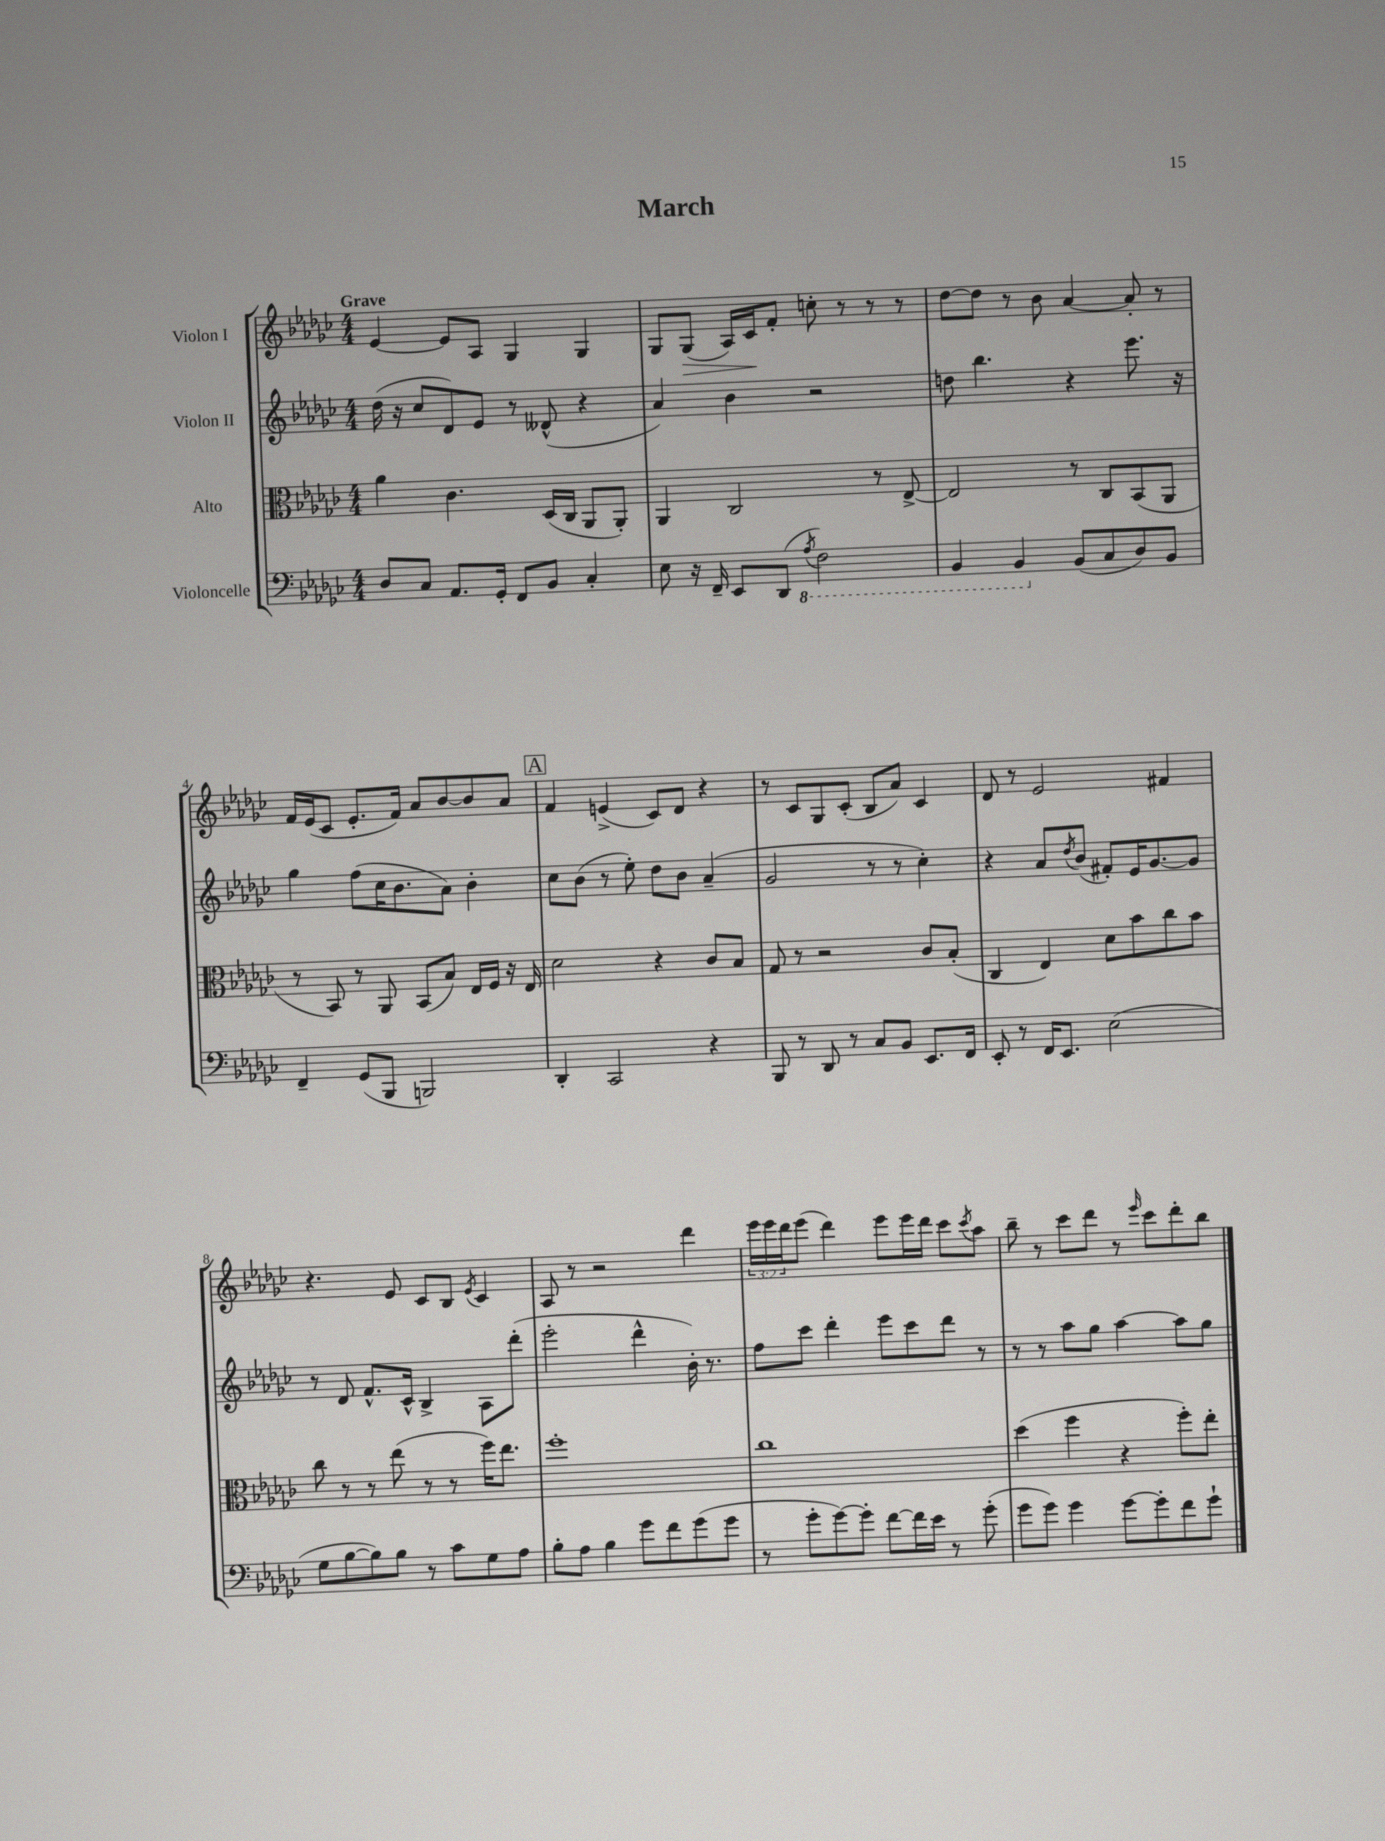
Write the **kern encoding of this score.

**kern	**kern	**kern	**kern
*staff4	*staff3	*staff2	*staff1
*clefF4	*clefC3	*clefG2	*clefG2
*k[b-e-a-d-g-c-]	*k[b-e-a-d-g-c-]	*k[b-e-a-d-g-c-]	*k[b-e-a-d-g-c-]
*M4/4	*M4/4	*M4/4	*M4/4
8D-	4a-	(16dd-	[4e-
.	.	16r	.
8C-	.	8cc-	.
8.AA-	4.c-	8d-)	8e-]
.	.	8e-	8A-
16GG-'	.	.	.
8FF	.	8r	4G-
8BB-	(16D-	(8d--^^	.
.	16C-	.	.
4C-'	8AA-	4r	4G-
.	8AA-')	.	.
=	=	=	=
8E-	4AA-	4a-)	8G-
16r	.	.	(8G-
16FF~	.	.	.
8EE-	2C-	4b-	16A-)
.	.	.	16c-
(8DD-	.	.	8f'
8qAA-	.	.	.
2FF)	.	2r	8cc'
.	.	.	8r
.	8r	.	8r
.	[8E-^	.	8r
=	=	=	=
4BBB-	2E-]	8dd	[8dd-
.	.	4.bb-	8dd-]
4BBB-	.	.	8r
.	.	.	8b-
(8BB-	8r	4r	[4a-
8C-	8C-	.	.
8D-)	(8BB-	8.eee-	8a-']
8BB-	8AA-	.	8r
.	.	16r	.
=	=	=	=
4FF~	8r	4gg-	16f
.	.	.	(16e-
.	8BB-)	.	8c-
(8GG-	8r	(8ff	8.e-'
8BBB-	8AA-	16cc-	.
.	.	8.b-	16f)
2BBB)	(8BB-	.	8a-
.	8B-)	8a-)	[8b-
.	16E-	4b-'	8b-]
.	16F	.	.
.	16r	.	8a-
.	16E-	.	.
=	=	=	=
4DD-'	2d-	8cc-	4f
.	.	(8b-	.
2CC-	.	8r	(4e^
.	.	8ee-')	.
.	4r	8dd-	8c-)
.	.	8b-	8d-
4r	8c-	(4a-~	4r
.	8B-	.	.
=	=	=	=
8BBB-	8G-	2g-	8r
8r	8r	.	8c-
8DD-	2r	.	8G-
8r	.	.	(8c-'
8C-	.	8r	8B-
8BB-	.	8r	8a-)
8.EE-	8c-	4cc-')	4c-
.	(8B-'	.	.
16FF	.	.	.
=	=	=	=
8EE-'	4C-	4r	8d-
8r	.	.	8r
16FF	4E-)	8a-	2e-
8.EE-	.	.	.
.	.	8qdd-	.
.	.	(8b-	.
(2E-	8d-	8f#')	.
.	8b-	16e-	.
.	.	[8.g-	.
.	8cc-	.	4f#
.	8b-	8g-]	.
=	=	=	=
8G-	8cc-	8r	4.r
[8B-	8r	8d-	.
8B-])	8r	8.f^^	.
8B-	(8ee-	.	8e-
.	.	16c-^^	.
8r	8r	4B-^	8c-
8c-	8r	.	8B-
.	.	.	8qe-
8G-	16ff)	8A-	4c-
.	8.ee-	.	.
8A-	.	(8ddd-'	.
=	=	=	=
8B-'	1ff'	2eee-'	8A-
8A-	.	.	8r
4B-	.	.	2r
8g-	.	4ddd-^^	.
8f	.	.	.
(8g-	.	16b-')	4ddd-
.	.	8.r	.
8g-	.	.	.
=	=	=	=
8r	1cc-	8ff	24eee-
.	.	.	24eee-
.	.	.	24ddd-
8g-'	.	8ccc-	(8eee-
[8g-)	.	4ddd-'	4ddd-)
8g-']	.	.	.
[8f	.	8eee-	8eee-
16f]	.	8ccc-	16eee-
16e-	.	.	16ddd-
8r	.	8ddd-	8ccc-
.	.	.	8qccc-
(8g-'	.	8r	8aa-
=	=	=	=
8g-	(4dd-	8r	8bb-~
8g-)	.	8r	8r
4g-	4ff	8aa-	8ccc-
.	.	8gg-	8ddd-
[8g-	4r	[4aa-	8r
.	.	.	16qqeee-
8g-']	.	.	8ccc-
8f	8ff')	8aa-]	8ddd-'
8g-`	8ee-'	8gg-	8bb-
==	==	==	==
*-	*-	*-	*-
